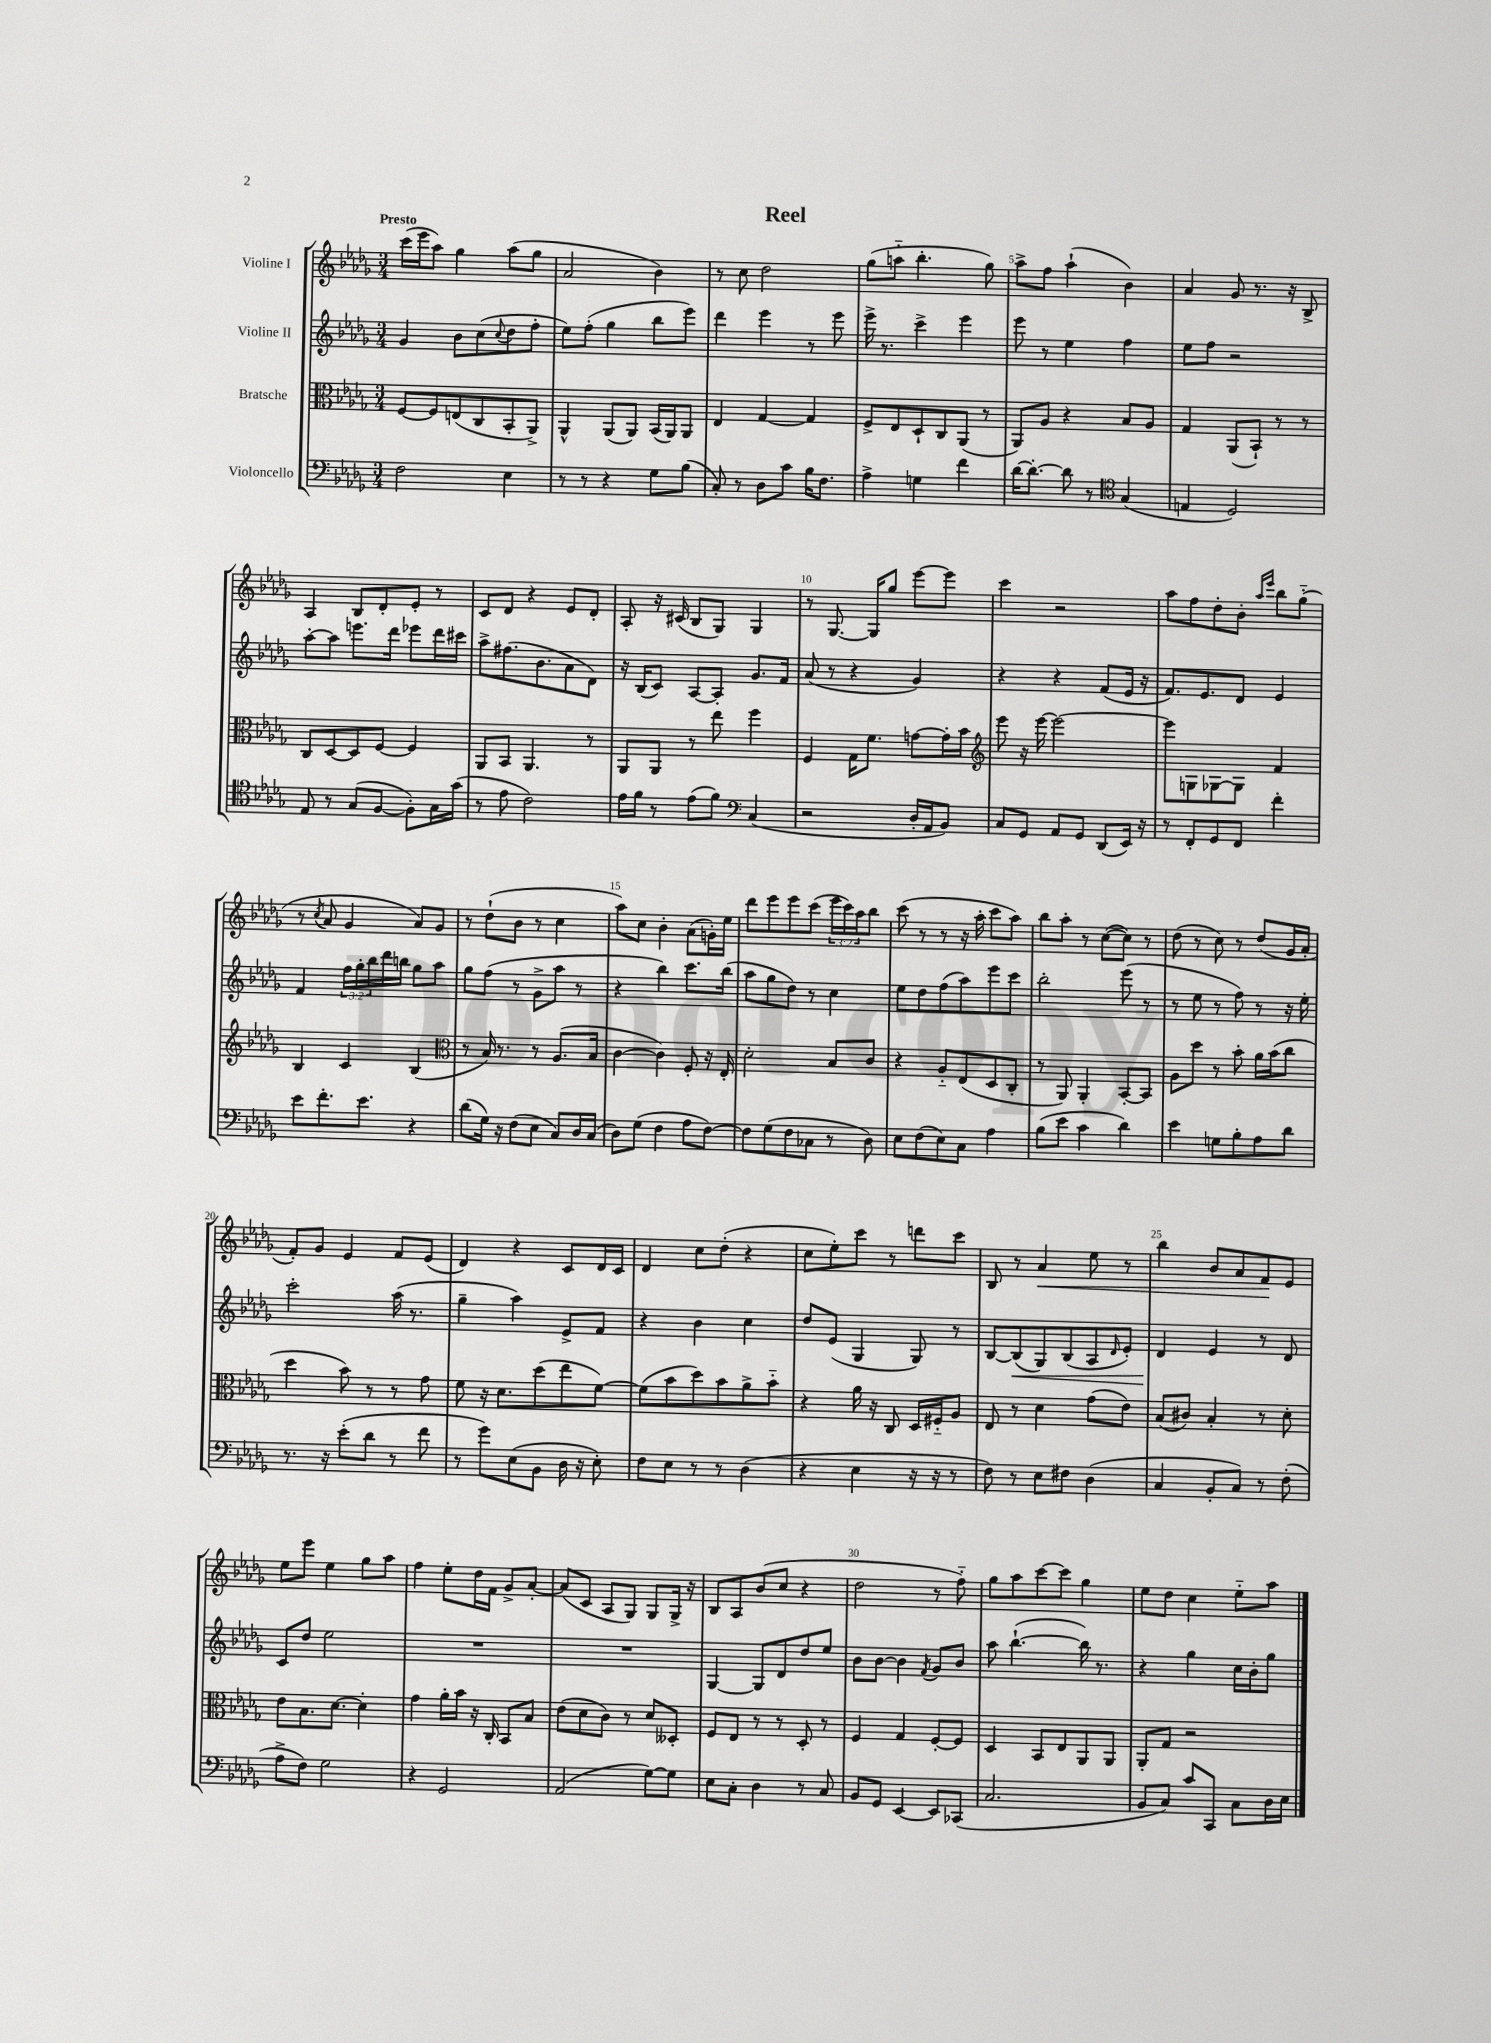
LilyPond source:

\header { title = "Reel" }
<<
\new StaffGroup <<
\new Staff = "s0" \with { instrumentName = "Violine I" } {
    \clef treble \key des \major \numericTimeSignature \time 3/4 \override Staff.TupletNumber.text = #tuplet-number::calc-fraction-text \tempo "Presto"
    c'''16( ees'''16 aes''8) ges''4 aes''8( ges''8 |
    aes'2 bes'4) |
    r8 c''8 des''2 |
    ges''8( a''8-_ bes''4.-. ges''8) |
    aes''8-> f''8 aes''4-!( bes'4) |
    aes'4 ges'8 r8. r16 bes8-> |
    aes4 bes8 des'8-. ees'8-. r8 |
    c'8 des'8 r4 ees'8 des'8-. |
    aes8-. r16 cis'16( bes8 ges8) ges4 |
    r8 ges8.~ ges16 ges''8 ees'''8~ ees'''8 |
    c'''4 r2 |
    aes''8 f''8 des''8-. bes'8-. \grace { aes''16 ees'''16 } bes''8 ges''8-_( |
    r8 \acciaccatura { c''8 } aes'8 ges'4 aes'8) ges'8 |
    r8 des''8-!( bes'8 r8 c''4 |
    aes''8) c''8 bes'4-. aes'8( g'16-.) ees''16 |
    des'''8 ees'''8 ees'''8 c'''8( \tuplet 3/2 { ees'''16 c'''16) aes''16 } bes''8 |
    c'''8( r8 r8 r16 aes''16-. c'''8 aes''8) |
    bes''8 aes''8-. r8 c''8~( c''8) r8 |
    des''8( r8 c''8) r8 des''8( ges'16 aes'16-. |
    f'8-.) ges'8 ees'4 f'8 ees'8( |
    des'4) r4 c'8 des'16 c'16 |
    des'4 c''8 des''8-.( r4 |
    c''8 ees''8-.) c'''8 r8 d'''8 c'''8 |
    bes8 r8 aes'4\< ees''8 r8 |
    bes''4 bes'8 aes'8 f'8\! ees'8 |
    ees''8 ees'''8 ees''4 ges''8 aes''8 |
    f''4 ees''8-. des''16 f'16 ges'8-> aes'8~-. |
    aes'8( c'8 aes8 ges8) ges8 ges16-> r16 |
    bes8 aes8 bes'8( c''8 r4 |
    des''2 r8 f''8-_) |
    ges''8 aes''8 c'''8~ c'''8 ges''4 |
    ees''8 des''8 c''4 ees''8-_ aes''8 \bar "|." |
}
\new Staff = "s1" \with { instrumentName = "Violine II" } {
    \clef treble \key des \major \numericTimeSignature \time 3/4 \override Staff.TupletNumber.text = #tuplet-number::calc-fraction-text
    ges'4 bes'8 c''8( \appoggiatura { c''8 } des''8 f''8-. |
    ees''8) f''8-.( ges''4 bes''8 ees'''8) |
    des'''4 ees'''4 r8 ees'''8 |
    ees'''16-> r8. c'''4-> ees'''4 |
    ees'''8 r8 ees''4 f''4 |
    ees''8 f''8 r2 |
    aes''8~-. aes''8 e'''8. des'''16 ees'''8 des'''16 cis'''16 |
    aes''8-> fis''8.( bes'8. aes'8 des'8) |
    r16 bes16( c'8) aes8~ aes8-. ges'8. f'16 |
    aes'8( r8 r4 ges'4) |
    r4 r4 f'8( ees'16 r16 |
    f'8.) ees'8. des'8 ees'4 |
    f'4 \tuplet 3/2 { f''16 ges''16-. bes''16 } des'''16 b''16 ges''8 aes''8 |
    ges''8 f''8( r8 ges'8-> aes''8 r8 |
    r4 bes''4) c'''8. bes''16( |
    aes''8 ges''8 des''8) r8 c''4 |
    ees''8 des''8 f''8( aes''8) ees'''8 c'''8 |
    bes''2-. ees'''8( r8 |
    r8 ees''8 r8 f''8) r8 r16 ees''16-. |
    c'''2-. aes''16( r8. |
    ges''4-- aes''4) ees'8-> f'8 |
    r4 bes'4 c''4 |
    des''8 ees'8( ges4 ges8) r8 |
    bes8~ bes8\<( ges8) bes8( aes8 \grace { des'16 } ees'8-.) |
    des'4\! ees'4 r8 des'8 |
    c'8 des''8 ees''2 |
    R2. |
    R2. |
    ges4~ ges8 des'8 des''8 ees''8 |
    bes'8 bes'8~ bes'4 \acciaccatura { f'8 } ges'8 bes'8 |
    aes''8 bes''4.~-!( bes''16) r8. |
    r4 ges''4 c''16 bes'16-. ges''8 \bar "|." |
}
\new Staff = "s2" \with { instrumentName = "Bratsche" } {
    \clef alto \key des \major \numericTimeSignature \time 3/4
    f8~ f8 e8( c8 bes,8-. aes,8->) |
    aes,4-^ aes,8( aes,8) bes,16( aes,16) aes,8 |
    ees4 ges4~ ges4 |
    f8-> ees8 des8-! c8 aes,8( r8 |
    aes,8) aes8 r4 bes8 aes8 |
    ges4 aes,8( bes,8-!) r8 r8 |
    c8 des8~ des8 f8~ f4 |
    aes,8 bes,8 aes,4. r8 |
    aes,8 aes,8 r8 ees''8 f''4 |
    f4 ges16 f'8. g'8~ g'16-. bes'16 |
    \clef treble ees'''8 r16 ees'''16~ ees'''2~ |
    ees'''8 g8 ges8~ ges8 f'4 |
    bes4 c'4 bes4( |
    \clef alto r8 bes16) r8. r8 aes8.( bes16 |
    c'4~ c'4) f8-. r16 ees16-. |
    des'2-. bes8 c'8 |
    r4 aes8-_ ees8( des8 c8-. |
    r8 aes,8) aes,4-. bes,8~-. bes,8 |
    aes8 des''8 r8 bes'8-. aes'16 bes'16( c''8 |
    des''4 bes'8) r8 r8 ges'8 |
    f'8 r16 des'8. des''8( ees''8 f'8~) |
    f'8( bes'8 des''8) bes'8 aes'8-> bes'8-_ |
    r4 aes'16 r16 c8 des16 fis16-_ aes8 |
    ees8 r8 des'4 ges'8( ees'8) |
    bes8( cis'8) bes4-. r8 des'8-. |
    ees'8 bes8. des'8.~ des'4-. |
    ges'4 aes'16-. bes'16 r16 c16-. bes,8 bes8 |
    ees'8( des'8 c'8) r8 des'8 deses8-. |
    f8 ees8 r8 r8 des8-. r8 |
    f4 ges4 f8~-. f8 |
    des4 bes,8 ees8 aes,8 aes,8 |
    aes,8-. ges8 r2 \bar "|." |
}
\new Staff = "s3" \with { instrumentName = "Violoncello" } {
    \clef bass \key des \major \numericTimeSignature \time 3/4
    f2 ees4 |
    r8 r8 r4 ges8 bes8( |
    c8-.) r8 des8 c'8 bes16 f8. |
    aes4-> g4 f'4 |
    des'16~ des'8.~-. des'8 r8 \clef tenor ges4( |
    e4 des2) |
    ees8 r8 ges8( f8~ f8-.) ges16 ges'16( |
    r8 ees'8 c'2) |
    ees'16 f'16 r8 ees'8( f'8) \clef bass c4( |
    r2 des16-. aes,16 bes,8) |
    c8 ges,8 aes,8 ges,8 des,8( ees,16) r16 |
    r8 f,8-. ges,8 f,8 f'4-. |
    ees'8 f'8.-. ees'8. r4 |
    des'8( ges16) r16 f8( ees8 c8) des16 c16( |
    des8) ges8( f4 aes8 f8~) |
    f8 ges8( f8 ces8 r8 des8) |
    ees8 f8( ees8) c8 aes4 |
    bes8( ees'8 c'4 des'4) |
    ees'4 g8 bes8-. aes8 des'8 |
    r8. r16 ees'8-.( des'8 r8 f'8 |
    r8 ges'8) ees8( bes,8 des16 r16 ees8-.) |
    f8 ees8 r8 r8 des4( |
    r4 ees4 r16 r16 r8 |
    f8) r8 ees8 fis8 des4( |
    c4 bes,8-. c8) r8 f8-.( |
    aes8-> f8) ges2 |
    r4 ges,2 |
    aes,2( ges8~) ges8 |
    ees8 c8-. des4 r8 c8 |
    bes,8 ges,8 ees,4~ ees,8 ces,8( |
    c2. |
    bes,8 c8) c'8 c,8 c8 des16 ees16 \bar "|." |
}
>>
>>
\layout { \context { \Score \override BarNumber.break-visibility = ##(#f #t #t) barNumberVisibility = #(every-nth-bar-number-visible 5) } }
